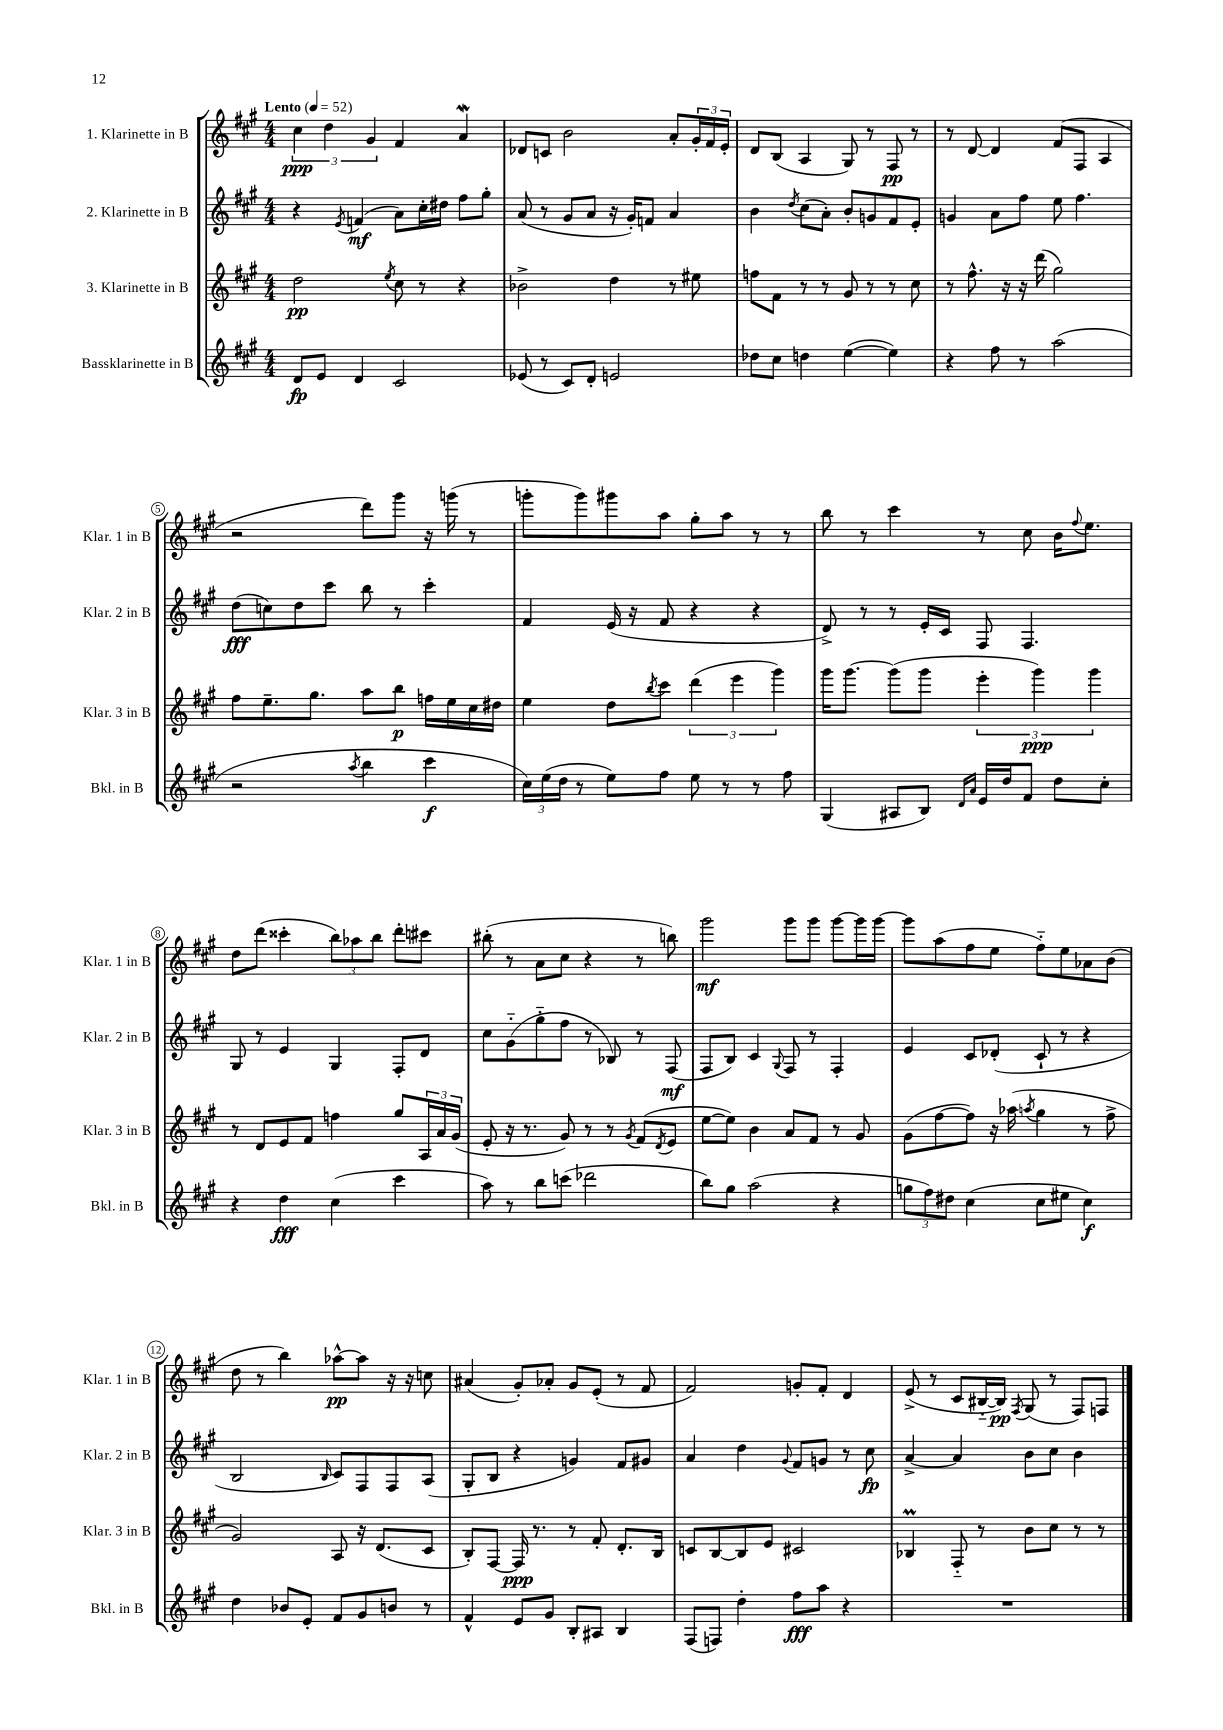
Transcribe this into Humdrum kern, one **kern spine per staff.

**kern	**kern	**kern	**kern
*staff4	*staff3	*staff2	*staff1
*clefG2	*clefG2	*clefG2	*clefG2
*k[f#c#g#]	*k[f#c#g#]	*k[f#c#g#]	*k[f#c#g#]
*M4/4	*M4/4	*M4/4	*M4/4
*MM52	*MM52	*MM52	*MM52
8d/L	2dd\	4r	6cc#\
8e/J	.	.	.
.	.	.	6dd\
.	.	8qe/	.
4d/	.	(4f/	.
.	.	.	6g#/
.	8qee/	.	.
2c#/	8cc#\	8a\L)	4f#/
.	8r	16cc#'\L	.
.	.	16dd#\JJ	.
.	4r	8ff#\L	4a/
.	.	8gg#'\J	.
=	=	=	=
(8e-/	2b-^\	(8a/	8d-/L
8r	.	8r	8c/J
8c#/L)	.	8g#/L	2b\
8d'/J	.	8a/J	.
2e/	4dd\	16r	.
.	.	16g#'/LK)	.
.	.	8f/J	.
.	8r	4a/	8a'/L
.	8ee#\	.	24g#'/L
.	.	.	24f#/
.	.	.	24e'/JJ
=	=	=	=
8dd-\L	8ff\L	4b\	8d/L
8cc#\J	8f#\J	.	(8B/J
.	.	8qdd/	.
4dd\	8r	(8cc#\L	4A/
.	8r	8a'\J)	.
([4ee\	8g#/	8b'/L	8G#/)
.	8r	8g/	8r
4ee\])	8r	8f#/	8F#/
.	8cc#\	8e'/J	8r
=	=	=	=
4r	8r	4g/	8r
.	8.ff#^^\	.	[8d/
8ff#\	.	8a\L	4d/]
.	16r	.	.
8r	16r	8ff#\J	.
.	(16ddd\	.	.
(2aa\	2gg#\)	8ee\	(8f#/L
.	.	4.ff#\	8F#/J
.	.	.	4A/
=	=	=	=
2r	8ff#\L	(8dd\L	2r
.	8.ee~\	8cc\)	.
.	.	8dd\	.
.	8.gg#\J	.	.
.	.	8ccc#\J	.
8qaa/	.	.	.
4bb\	8aa\L	8bb\	8ddd\L)
.	8bb\J	8r	8ggg#\J
4ccc#\	16ff\LL	4ccc#'\	16r
.	16ee\	.	(16ggg\
.	16cc#\	.	8r
.	16dd#\JJ	.	.
=	=	=	=
24cc#\LL)	4ee\	4f#/	8ggg'\L
(24ee\	.	.	.
24dd\JJ	.	.	.
8r	.	.	8ggg\)
8ee\L)	8dd\L	(16e/	8ggg#\
.	.	16r	.
.	8qbb/	.	.
8ff#\J	8ccc#\J	8f#/	8aa\J
8ee\	(6ddd\	4r	8gg#'\L
8r	.	.	8aa\J
.	6eee\	.	.
8r	.	4r	8r
.	6ggg#\)	.	.
8ff#\	.	.	8r
=	=	=	=
(4G#/	16ggg#\LK	8d^/)	8bb\
.	[8.ggg#\J	.	.
.	.	8r	8r
8A#/L	(8ggg#\]L	8r	4ccc#\
8B/J)	8ggg#\J	16e'/LL	.
.	.	16c#/JJ	.
16qqd/LL	.	.	.
16qqa/JJ	.	.	.
16e/LL	6eee'\	8F#/	8r
16dd/J	.	.	.
8f#/J	.	4.F#/	8cc#\
.	6ggg#\)	.	.
8dd\L	.	.	16b\LK
.	.	.	8qqff#/
.	.	.	8.ee\J
.	6ggg#\	.	.
8cc#'\J	.	.	.
=	=	=	=
4r	8r	8G#/	8dd\L
.	8d/L	8r	(8ddd\J
4dd\	8e/	4e/	4ccc##'\
.	8f#/J	.	.
(4cc#\	4ff\	4G#/	12bb\L)
.	.	.	12aa-\
.	.	.	12bb\J
4ccc#\	8gg#/L	8F#'/L	8ddd'\L
.	24A/L	8d/J	8ccc#\J
.	24a/	.	.
.	(24g#/JJ	.	.
=	=	=	=
8aa\)	8e'/	8cc#\L	(8bb#'\
8r	16r	(8g#'~\	8r
.	8.r	.	.
8bb\L	.	8gg#'~\	8a\L
(8ccc\J	8g#/)	8ff#\J	8cc#\J
2ddd-\	8r	8r	4r
.	8r	8B-/)	.
.	8qg#/	.	.
.	(8f#/L	8r	8r
.	8qd/	.	.
.	8e/J	(8F#/	8bb\)
=	=	=	=
8bb\L)	[8ee\L	8F#/L	2ggg#\
8gg#\J	8ee\]J)	8B/J)	.
(2aa\	4b\	4c#/	.
.	.	8qqG#/	.
.	8a/L	8F#/	8ggg#\L
.	8f#/J	8r	8ggg#\J
4r	8r	4F#'/	[8ggg#\L
.	8g#/	.	16ggg#\]L
.	.	.	[16ggg#\JJ
=	=	=	=
12gg\L	(8g#\L	4e/	8ggg#\]L
12ff#\)	.	.	.
.	[8ff#\	.	(8aa\
12dd#\J	.	.	.
(4cc#\	8ff#\]J)	8c#/L	8ff#\
.	16r	(8d-'/J	8ee\J
.	(16aa-\	.	.
.	8qaa/	.	.
8cc#\L	4gg#\	8c#`/	8ff#'~\L)
8ee#\J	.	8r	8ee\
4cc#\)	8r	4r	8a-\
.	8ff#^\	.	(8b\J
=	=	=	=
4dd\	2g#/)	2B/	8dd\
.	.	.	8r
8b-/L	.	.	4bb\)
8e'/J	.	.	.
.	.	16qqB/	.
8f#/L	8A/	8c#/L)	[8aa-^^\L
8g#/	16r	8F#/	8aa-\]J
.	(8.d/L	.	.
8b/J	.	8F#/	16r
.	.	.	16r
8r	8c#/J	(8A/J	8cc\
=	=	=	=
4f#^^/	8B'/L)	8G#'/L	(4a#/
.	[8F#/J	8B/J	.
8e/L	16F#/]	4r	8g#'/L)
.	8.r	.	.
8g#/J	.	.	8a-'/J
8B'/L	8r	4g/)	8g#/L
8A#/J	8f#'/	.	(8e'/J
4B/	8.d'/L	8f#/L	8r
.	.	8g#/J	8f#/
.	16B/Jk	.	.
=	=	=	=
(8F#/L	8c/L	4a/	2f#/)
8F/J)	[8B/	.	.
4dd'\	8B/]	4dd\	.
.	8e/J	.	.
.	.	8qqg#/	.
8ff#\L	2c#/	8f#/L	8g'/L
8aa\J	.	8g/J	8f#'/J
4r	.	8r	4d/
.	.	8cc#\	.
=	=	=	=
1r	4B-/	[4a^/	(8e^/
.	.	.	8r
.	8F#'~/	4a/]	8c#/L
.	8r	.	[16B#'~/L
.	.	.	16B#/]JJ)
.	.	.	8qF#/
.	8b\L	8b\L	(8G#/
.	8cc#\J	8cc#\J	8r
.	8r	4b\	8F#/L)
.	8r	.	8F/J
==	==	==	==
*-	*-	*-	*-
